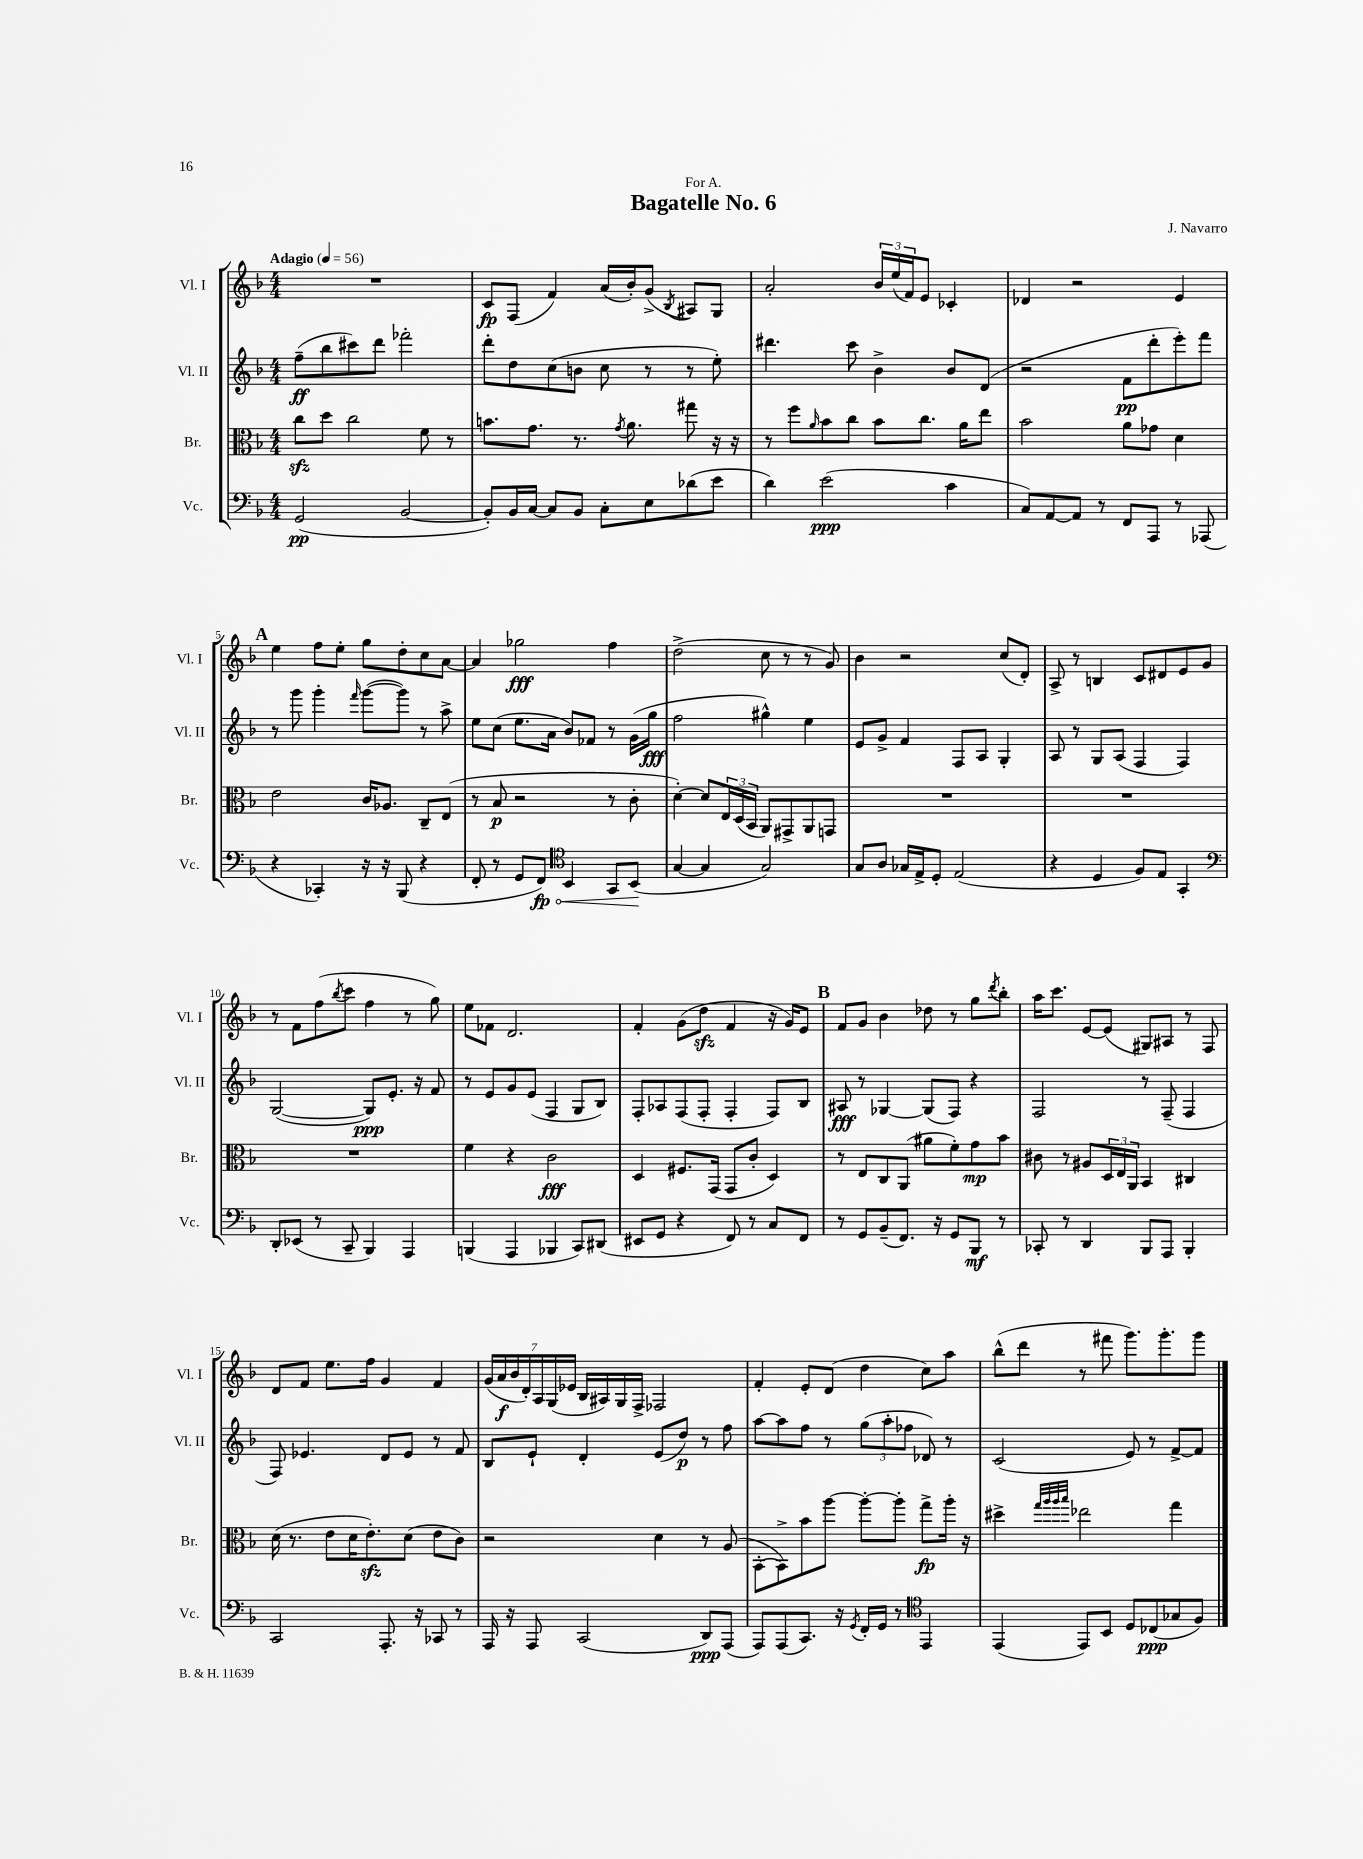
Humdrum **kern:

**kern	**dynam	**kern	**dynam	**kern	**dynam	**kern	**dynam
*part4	*part4	*part3	*part3	*part2	*part2	*part1	*part1
*staff4	*staff4	*staff3	*staff3	*staff2	*staff2	*staff1	*staff1
*I"Vc.	*	*I"Br.	*	*I"Vl. II	*	*I"Vl. I	*
*I'Vc.	*	*I'Br.	*	*I'Vl. II	*	*I'Vl. I	*
*clefF4	*	*clefC3	*	*clefG2	*	*clefG2	*
*k[b-]	*	*k[b-]	*	*k[b-]	*	*k[b-]	*
*M4/4	*	*M4/4	*	*M4/4	*	*M4/4	*
*MM56	*	*MM56	*	*MM56	*	*MM56	*
=1	=1	=1	=1	=1	=1	=1	=1
!	!	!	!	!	!	!LO:TX:a:B:t=Adagio	!
(2GG/	pp	8cczz\L	.	(8ff~\L	ff	1r	.
.	.	8dd\J	.	8bb-\	.	.	.
.	.	2cc\	.	8ccc#X\)	.	.	.
.	.	.	.	8ddd\J	.	.	.
[2BB-/	.	.	.	2fff-X'\	.	.	.
.	.	8f\	.	.	.	.	.
.	.	8r	.	.	.	.	.
=2	=2	=2	=2	=2	=2	=2	=2
8BB-'/L])	.	8.bn\L	.	8ddd'\L	.	8c/L	fp
16BB-/L	.	.	.	8dd\	.	(8F/J	.
[16C/JJ	.	8.g\J	.	.	.	.	.
8C/L]	.	.	.	(8cc\	.	4f/)	.
8BB-/J	.	8.r	.	8bn\J	.	.	.
8C'\L	.	.	.	8cc\	.	(16a/LL	.
.	.	8qg/	.	.	.	.	.
.	.	8.a\	.	.	.	16b-'/J)	.
8E\	.	.	.	8r	.	(8g^/J	.
.	.	.	.	.	.	8qB-/	.
(8d-X\	.	8gg#X\	.	8r	.	8A#X/L)	.
8e\J	.	16r	.	8ee'\)	.	8G/J	.
.	.	16r	.	.	.	.	.
=3	=3	=3	=3	=3	=3	=3	=3
4d\)	.	8r	.	4.ddd#X\	.	2a'/	.
.	.	8ff\L	.	.	.	.	.
.	.	16qqa/	.	.	.	.	.
(2e\	ppp	8b-\	.	.	.	.	.
.	.	8cc\J	.	8ccc\	.	.	.
.	.	8b-\L	.	4b-^\	.	24b-/LL	.
.	.	.	.	.	.	(24ee/	.
.	.	.	.	.	.	24f/J)	.
.	.	8.cc\J	.	.	.	8e/J	.
4c\	.	.	.	8b-/L	.	4c-X'/	.
.	.	16a\KL	.	.	.	.	.
.	.	8ee\J	.	(8d/J	.	.	.
=4	=4	=4	=4	=4	=4	=4	=4
8C/L)	.	2b-\	.	2r	.	4d-X/	.
[8AA/	.	.	.	.	.	.	.
8AA/J]	.	.	.	.	.	2r	.
8r	.	.	.	.	.	.	.
8FF/L	.	8a\L	.	8f\L	pp	.	.
8AAA/J	.	8g-X\J	.	8ddd'\	.	.	.
8r	.	4d\	.	8eee'\)	.	4e/	.
(8AAA-X/	.	.	.	8fff\J	.	.	.
!!LO:LB:g=z
!!LO:REH:place=s1:t=A
=5	=5	=5	=5	=5	=5	=5	=5
4r	.	2e\	.	8r	.	4ee\	.
.	.	.	.	8ggg\	.	.	.
4CC-X'/)	.	.	.	4ggg'\	.	8ff\L	.
.	.	.	.	.	.	8ee'\J	.
.	.	.	.	16qqfff/	.	.	.
16r	.	16c/KL	.	([8ggg\L	.	8gg\L	.
16r	.	8.A-X/J	.	.	.	.	.
(8BBB-/	.	.	.	8ggg\J])	.	8dd'\	.
4r	.	8C~/L	.	8r	.	8cc\	.
.	.	(8E/J	.	8aa^\	.	[8a\J	.
=6	=6	=6	=6	=6	=6	=6	=6
8FF'/	.	8r	.	8ee\L	.	4a/]	.
8r	.	8B-/	p	(8cc\J	.	.	.
8GG/L	.	2r	.	8.ee\L	.	2gg-X\	fff
!	!LO:HP:b	!	!	!	!	!	!
8FF/J)	< fp	.	.	.	.	.	.
.	.	.	.	16a\Jk	.	.	.
*clefC4	*	*	*	*	*	*	*
4BB-/	.	.	.	8b-/L)	.	.	.
.	.	.	.	8f-X/J	.	.	.
8GG/L	.	8r	.	8r	.	4ff\	.
(8BB-/J	.	8c'\	.	(16g\LL	.	.	.
.	.	.	.	16gg\JJ	fff	.	.
.	[	.	.	.	.	.	.
=7	=7	=7	=7	=7	=7	=7	=7
[4G/	.	[4d'\)	.	2ff\	.	(2dd^\	.
4G/]	.	8d/L]	.	.	.	.	.
.	.	24E/L	.	.	.	.	.
.	.	(24D/	.	.	.	.	.
.	.	24BB-/JJ	.	.	.	.	.
2G/)	.	8AA/L)	.	4gg#X^^\)	.	8cc\	.
.	.	8GG#X^/	.	.	.	8r	.
.	.	8AA/	.	4ee\	.	8r	.
.	.	8GGn/J	.	.	.	8g/)	.
=8	=8	=8	=8	=8	=8	=8	=8
8G/L	.	1r	.	8e/L	.	4b-\	.
8A/J	.	.	.	8g^/J	.	.	.
16G-X/LL	.	.	.	4f/	.	2r	.
16E^/J	.	.	.	.	.	.	.
8D'/J	.	.	.	.	.	.	.
(2E/	.	.	.	8F/L	.	.	.
.	.	.	.	8A/J	.	.	.
.	.	.	.	4G'/	.	(8cc/L	.
.	.	.	.	.	.	8d'/J)	.
=9	=9	=9	=9	=9	=9	=9	=9
4r	.	1r	.	8A/	.	8A^/	.
.	.	.	.	8r	.	8r	.
4D/	.	.	.	8G/L	.	4Bn/	.
.	.	.	.	(8A/J	.	.	.
8F/L)	.	.	.	4F/	.	8c/L	.
8E/J	.	.	.	.	.	8d#X/	.
4GG'/	.	.	.	4F/)	.	8e/	.
.	.	.	.	.	.	8g/J	.
!!LO:LB:g=z
=10	=10	=10	=10	=10	=10	=10	=10
*clefF4	*	*	*	*	*	*	*
8DD'/L	.	1r	.	([2G/	.	8r	.
(8EE-X/J	.	.	.	.	.	8f\L	.
8r	.	.	.	.	.	(8ff\	.
.	.	.	.	.	.	8qbb-/	.
8CC~/	.	.	.	.	.	8ccc\J	.
4BBB-/)	.	.	.	8G/L])	ppp	4ff\	.
.	.	.	.	8.e'/J	.	.	.
4AAA/	.	.	.	.	.	8r	.
.	.	.	.	16r	.	.	.
.	.	.	.	8f/	.	8gg\)	.
=11	=11	=11	=11	=11	=11	=11	=11
(4BBBn/	.	4f\	.	8r	.	8ee\L	.
.	.	.	.	8e/L	.	8f-X\J	.
4AAA/	.	4r	.	8g/	.	2.d/	.
.	.	.	.	(8e/J	.	.	.
4BBB-X/	.	2c\	fff	4F/	.	.	.
8CC/L)	.	.	.	8G/L	.	.	.
(8DD#X/J	.	.	.	8B-/J)	.	.	.
=12	=12	=12	=12	=12	=12	=12	=12
8EE#X/L	.	4D/	.	8F'/L	.	4f'/	.
8GG/J	.	.	.	8A-X/	.	.	.
4r	.	8.F#X/L	.	(8F/	.	(8g\L	.
.	.	.	.	8F'/J	.	8ddzz\J	.
.	.	(16GG/Jk	.	.	.	.	.
8FF/)	.	8GG/L	.	4F'/	.	4f/	.
8r	.	8c'/J	.	.	.	.	.
8C/L	.	4D/)	.	8F/L)	.	16r	.
.	.	.	.	.	.	16g/KL)	.
8FF/J	.	.	.	8B-/J	.	8e/J	.
!!LO:REH:place=s1:t=B
=13	=13	=13	=13	=13	=13	=13	=13
8r	.	8r	.	8A#X/	fff	8f/L	.
8GG/L	.	8E/L	.	8r	.	8g/J	.
(8BB-~/	.	8C/	.	[4G-X/	.	4b-\	.
8.FF/J)	.	(8AA/J	.	.	.	.	.
.	.	8a#X\L	.	(8G-/L]	.	8dd-X\	.
16r	.	.	.	.	.	.	.
8GG/L	.	8f'\)	.	8F/J)	.	8r	.
8BBB-/J	mf	8g\	mp	4r	.	8gg\L	.
.	.	.	.	.	.	8qddd/	.
8r	.	8b-\J	.	.	.	8bb-'\J	.
=14	=14	=14	=14	=14	=14	=14	=14
8CC-X'/	.	8c#X\	.	2F/	.	16aa\KL	.
.	.	.	.	.	.	8.ccc\J	.
8r	.	8r	.	.	.	.	.
4DD/	.	8A#X/L	.	.	.	[8e/L	.
.	.	24D/L	.	.	.	(8e/J]	.
.	.	24E/	.	.	.	.	.
.	.	24AA/JJ	.	.	.	.	.
8BBB-/L	.	4BB-/	.	8r	.	8G#X/L)	.
8AAA/J	.	.	.	(8F~/	.	8A#X/J	.
4BBB-'/	.	4C#X/	.	4F/	.	8r	.
.	.	.	.	.	.	8F/	.
!!LO:LB:g=z
=15	=15	=15	=15	=15	=15	=15	=15
2CC/	.	(16d\	.	8F/)	.	8d/L	.
.	.	8.r	.	.	.	.	.
.	.	.	.	4.e-X/	.	8f/J	.
.	.	8e\L	.	.	.	8.ee\L	.
.	.	16d\K	.	.	.	.	.
.	.	8.ezz'\)	.	.	.	16ff\Jk	.
8.AAA'/	.	.	.	8d/L	.	4g/	.
.	.	(8d\J	.	8e-/J	.	.	.
16r	.	.	.	.	.	.	.
8CC-X/	.	8e\L	.	8r	.	4f/	.
8r	.	8c\J)	.	8f/	.	.	.
=16	=16	=16	=16	=16	=16	=16	=16
16AAA/	.	2r	.	8B-/L	.	(28g/LL	.
.	.	.	.	.	.	28a/	f
16r	.	.	.	.	.	.	.
.	.	.	.	.	.	28b-/	.
.	.	.	.	.	.	28d'/)	.
8AAA/	.	.	.	8e`/J	.	.	.
.	.	.	.	.	.	28A/	.
.	.	.	.	.	.	(28G/	.
.	.	.	.	.	.	28e-X/JJ	.
(2CC/	.	.	.	4d'/	.	16B-/LL	.
.	.	.	.	.	.	16A#X/)	.
.	.	.	.	.	.	16G/	.
.	.	.	.	.	.	16F^/JJ	.
.	.	4d\	.	(8e/L	.	2F-X/	.
.	.	.	.	8dd/J)	p	.	.
8DD/L)	ppp	8r	.	8r	.	.	.
(8AAA/J	.	(8A/	.	8ff\	.	.	.
=17	=17	=17	=17	=17	=17	=17	=17
8AAA/L)	.	[8BB-'\L	.	[8aa\L	.	4f'/	.
(8AAA/	.	8BB-^\])	.	8aa\]	.	.	.
8.CC/J)	.	8b-\	.	8ff\J	.	8e'/L	.
.	.	[8aa\J	.	8r	.	(8d/J	.
16r	.	.	.	.	.	.	.
8qGG/	.	.	.	.	.	.	.
16FF'/LL	.	8aa'\L_	.	(12gg\L	.	4dd\	.
16GG/JJ	.	.	.	.	.	.	.
.	.	.	.	12aa'\	.	.	.
8r	.	8aa'\J]	.	.	.	.	.
.	.	.	.	12ff-X\J	.	.	.
*clefC4	*	*	*	*	*	*	*
4EE/	.	8gg^\L	fp	8d-X/)	.	8cc\L)	.
.	.	16aa'\Jk	.	8r	.	8aa\J	.
.	.	16r	.	.	.	.	.
=18	=18	=18	=18	=18	=18	=18	=18
(4EE/	.	4dd#X^\	.	(2c/	.	(8bb-^^\L	.
.	.	.	.	.	.	8ddd\J	.
.	.	32qqgg/LLL	.	.	.	.	.
.	.	32qqaa/	.	.	.	.	.
.	.	32qqaa/	.	.	.	.	.
.	.	32qqbb-/JJJ	.	.	.	.	.
8EE/L)	.	2ee-X\	.	.	.	8r	.
8BB-/J	.	.	.	.	.	8fff#X\	.
8D/L	.	.	.	8e/)	.	8.ggg\L)	.
(8C-X/	ppp	.	.	8r	.	.	.
.	.	.	.	.	.	8.ggg'\	.
8G-X/	.	4gg\	.	[8f^/L	.	.	.
8F/J)	.	.	.	8f/J]	.	8ggg\J	.
==	==	==	==	==	==	==	==
*-	*-	*-	*-	*-	*-	*-	*-
